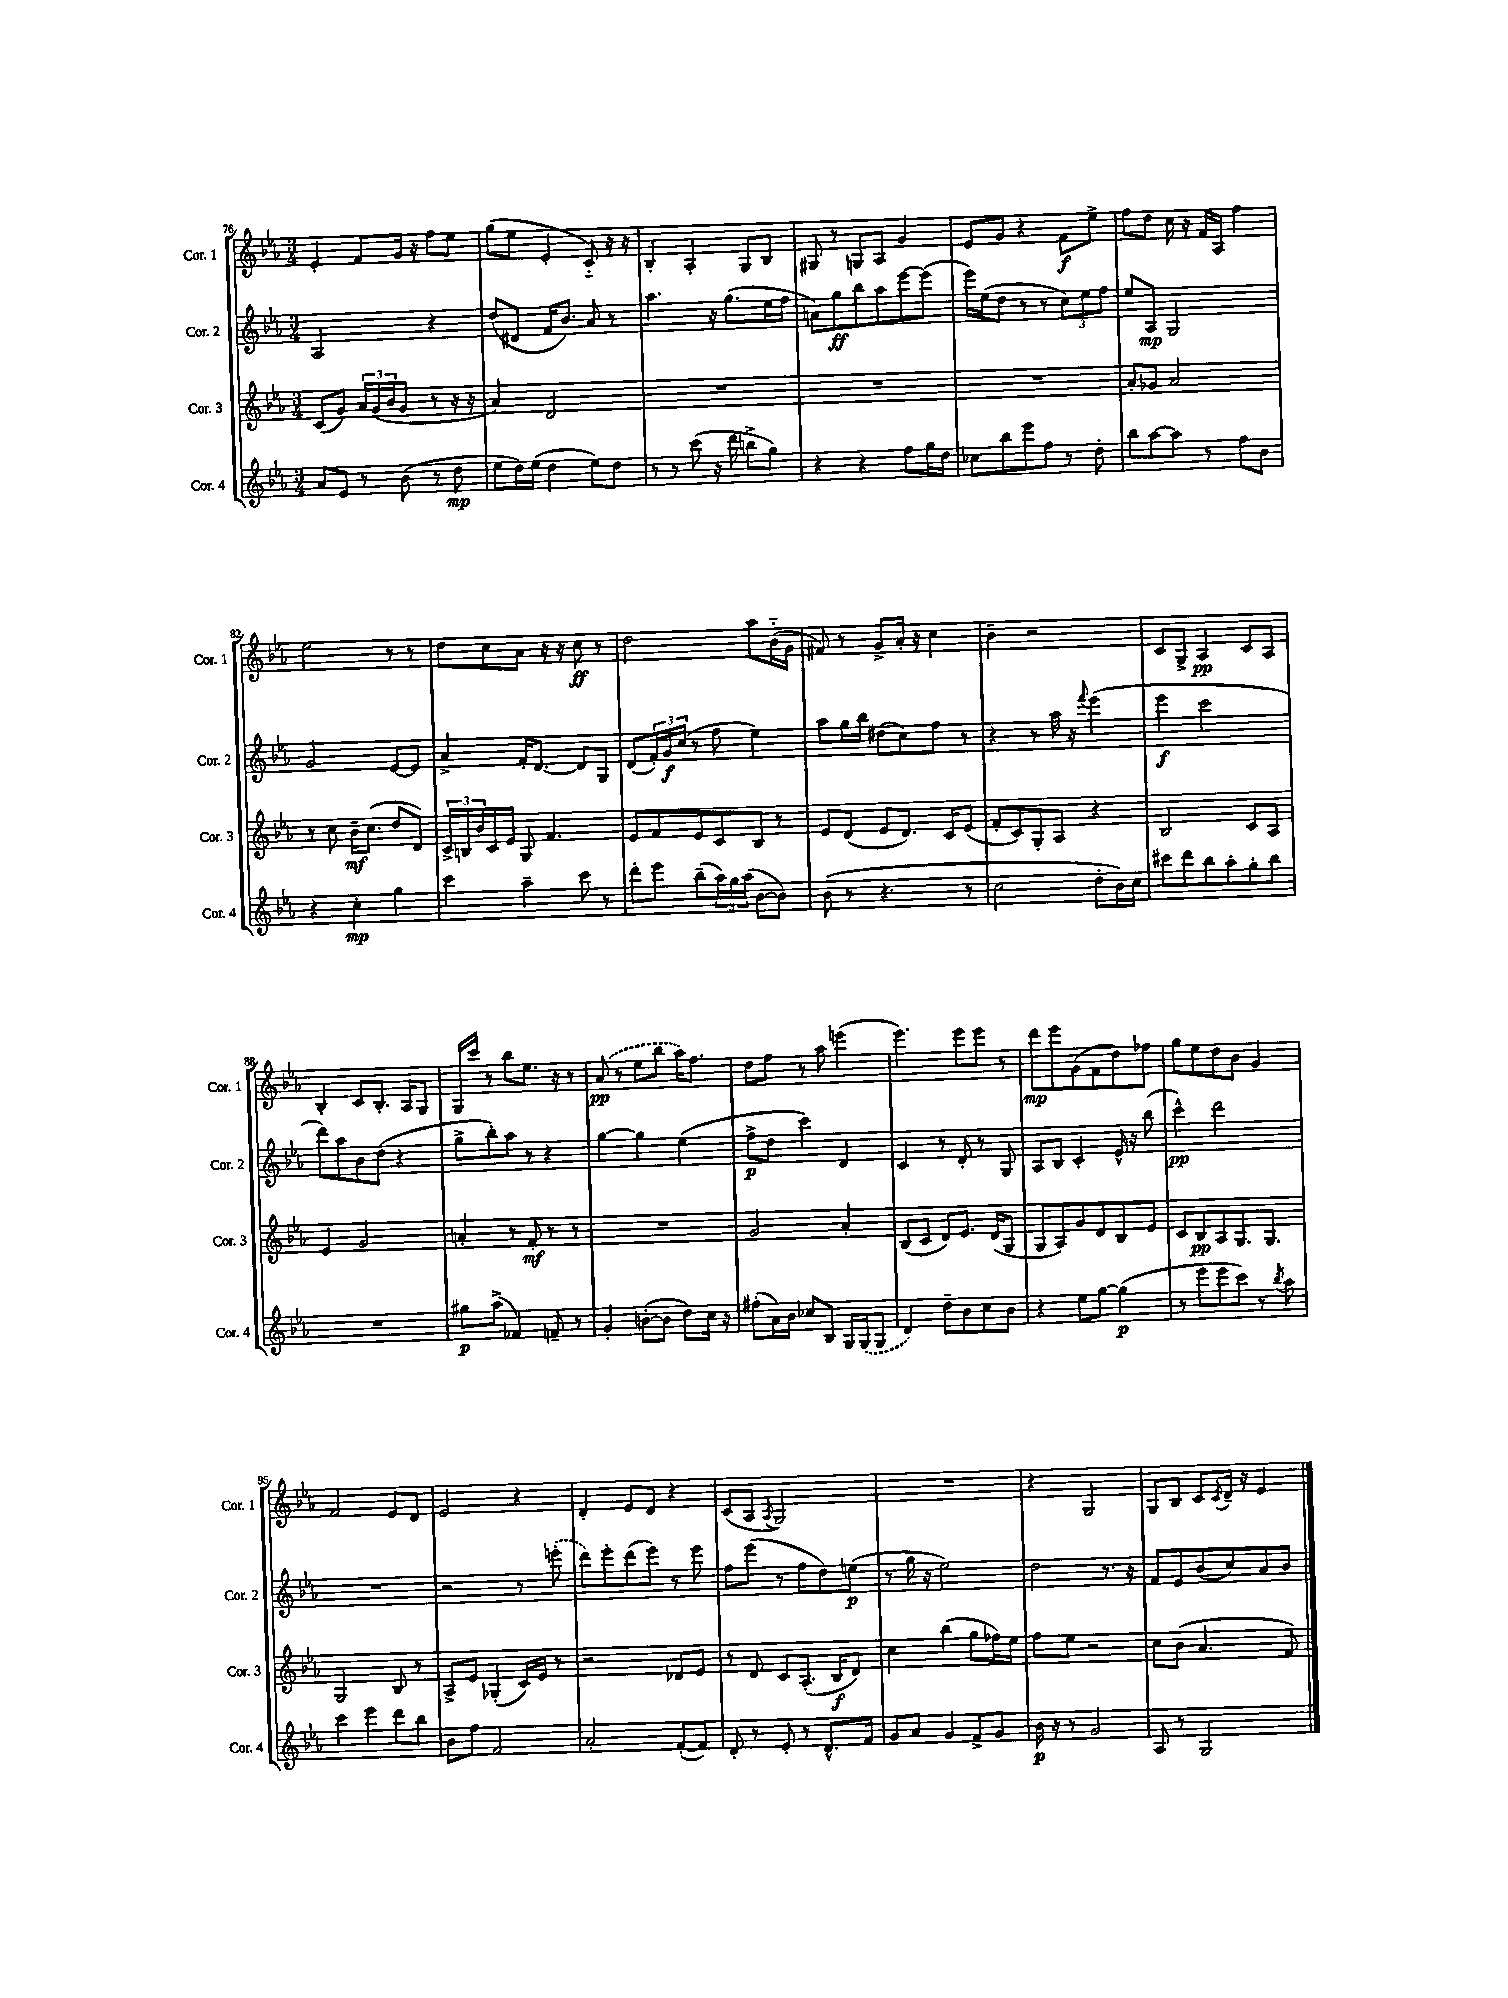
<<
\new StaffGroup <<
\new Staff = "s0" \with { instrumentName = "Cor. 1" shortInstrumentName = "Cor. 1" } {
    \clef treble \key ees \major \numericTimeSignature \time 3/4
    ees'4-. f'8 g'16 r16 f''8 ees''8 |
    g''8( ees''8 ees'4-. c'8-_) r16 r16 |
    bes4-. aes4-. g8 bes8 |
    gis8 r8 g8 aes8 g'4 |
    ees'8 g'8 r4 f'8\f ees''8-> |
    f''8 d''8 c''16 r16 f'16 aes16 f''4 |
    ees''2 r8 r8 |
    d''8 c''8 aes'8 r16 r16 c''8\ff r8 |
    d''2 aes''8 bes'16-_( g'16 |
    fis'8) r8 g'8-> aes'16-. r16 c''4 |
    bes'4-- r2 |
    c'8 g8-> aes4\pp c'8 aes8 |
    bes4-. c'8 bes8.-. aes16 g8 |
    g16 c'''16 r8 bes''8 ees''8. r16 r8 |
    \once \slurDashed aes'8\pp( r8 ees''8 bes''8 aes''16) f''8. |
    d''8 f''8 r8 aes''8 e'''4( |
    ees'''4.) ees'''8 ees'''8 r8 |
    d'''8\mp ees'''8 g'8( f'8 d''8) fes''8 |
    g''8 ees''8 d''8 bes'8 g'4 |
    f'2 ees'8 d'8 |
    ees'2 r4 |
    d'4-. ees'8 d'8 r4 |
    c'8( aes8 \acciaccatura { aes8 } g2) |
    R2. |
    r4 g2 |
    g8 bes8 c'8 \acciaccatura { c'8 } d'16-- r16 ees'4 \bar "|." |
}
\new Staff = "s1" \with { instrumentName = "Cor. 2" shortInstrumentName = "Cor. 2" } {
    \clef treble \key ees \major \numericTimeSignature \time 3/4
    aes2 r4 |
    d''8( dis'8 f'16 bes'8.) aes'8 r8 |
    aes''4. r16 g''8.( ees''16 f''16 |
    a'8) g''8\ff bes''8 aes''8 ees'''8~ ees'''8( |
    ees'''16) ees''16( d''8 r8 r8 \tuplet 3/2 { c''8) ees''8 f''8 } |
    ees''8 aes8\mp g2 |
    g'2 ees'8~ ees'8 |
    aes'4-> f'16-. d'8.~ d'8 g8 |
    d'8( \tuplet 3/2 { f'16-.) g'16\f c''16( } r8 f''8 ees''4) |
    aes''8 g''16 bes''16 dis''8( c''8) f''8 r8 |
    r4 r8 aes''16 r16 \appoggiatura { f'''8 } ees'''4( |
    ees'''4\f c'''2 |
    d'''8) aes''8 bes'8 d''8( r4 |
    g''8-> bes''8-.) aes''8 r8 r4 |
    g''4~ g''4 ees''4( |
    f''8->\p d''8 c'''4) d'4 |
    c'4 r8 d'8-. r8 g8 |
    aes8 bes8 c'4-. ees'16-^ r16 bes''8( |
    c'''4-^\pp) d'''2 |
    R2. |
    r2 r8 \once \slurDashed e'''8-.( |
    d'''8) ees'''8-. d'''8( ees'''8) r8 ees'''8 |
    f''8 ees'''8( r8 f''8 d''8) e''8\p( |
    r8 g''16 r16 ees''2) |
    d''2 r8. r16 |
    f'8 ees'8 bes'8( c''8) aes'8 bes'8 \bar "|." |
}
\new Staff = "s2" \with { instrumentName = "Cor. 3" shortInstrumentName = "Cor. 3" } {
    \clef treble \key ees \major \numericTimeSignature \time 3/4
    c'8( g'8) \tuplet 3/2 { aes'16 g'16( bes'16 } g'8 r8 r16 r16 |
    aes'4) d'2 |
    R2. |
    R2. |
    R2. |
    aes'8-. ges'8 aes'2 |
    r8 c''8 bes'16--\mf c''8.( d''8 d'8) |
    \tuplet 3/2 { c'16-> b16 bes'16 } c'16 ees'16 g8 f'4. |
    ees'8 f'8 ees'8 c'8 bes8 r8 |
    ees'8 d'8( ees'8 d'8.) c'16 ees'8( |
    f'8-. c'8) g8-. aes8 r4 |
    bes2 c'8 aes8 |
    ees'4 g'2 |
    a'4-. r8 f'8-.\mf r8 r8 |
    R2. |
    g'2 aes'4-. |
    bes8( c'8 d'8) ees'8. d'16( g8 |
    g8 aes8) g'8 d'8 bes8 ees'8 |
    c'8 bes8\pp aes8 g8. g8. |
    g2 bes8 r8 |
    aes8-> ees'8 ges4-.( c'16) ees'16 r8 |
    r2 des'8 ees'8 |
    r8 d'8 c'8 aes8.-.( bes16\f d'8) |
    c''4 bes''4( g''8 fes''16) ees''16 |
    f''8 ees''8 r2 |
    c''8 bes'8( aes'4. f'8) \bar "|." |
}
\new Staff = "s3" \with { instrumentName = "Cor. 4" shortInstrumentName = "Cor. 4" } {
    \clef treble \key ees \major \numericTimeSignature \time 3/4
    aes'8 ees'8 r8 bes'8( r8 d''8\mp |
    ees''8 d''16) ees''16( d''4 ees''8) d''8 |
    r8 r8 c'''8( r16 d'''16 b''8-> g''8) |
    r4 r4 f''8 g''16 d''16 |
    ces''8 bes''8 ees'''8 f''8 r8 d''8-. |
    bes''8 aes''8~ aes''8 r8 f''8 bes'8 |
    r4 c''4-.\mp g''4 |
    c'''4 aes''4-- c'''8 r8 |
    d'''8-. ees'''8 bes''8--( \tuplet 3/2 { aes''16) g''16 aes''16( } bes'8~ bes'8) |
    bes'8( r8 r4. r8 |
    c''2 d''8-. bes'16) c''16 |
    cis'''8 d'''8 bes''8 aes''8-. g''8-. bes''8 |
    R2. |
    gis''8\p aes''8->( fes'4) f'8-- r8 |
    g'4-. b'8~-.( b'8 d''8) c''16 r16 |
    fis''8-.( aes'16) bes'16 ces''8 bes8 g16 \once \slurDashed g16( g8 |
    d'4) d''8-- bes'8 c''8 bes'8 |
    r4 ees''8 g''8~ g''4\p( |
    r8 ees'''8 ees'''8 c'''8) r8 \acciaccatura { bes''8 } aes''8 |
    c'''4 ees'''4 d'''8 bes''8 |
    bes'8 f''8 f'2 |
    aes'2-. f'8~-.( f'8) |
    d'8-. r8 ees'8-. r8 d'8.-^ f'16 |
    g'8 aes'8 g'4 f'8-> g'8 |
    bes'16\p r16 r8 g'2 |
    aes8 r8 g2 \bar "|." |
}
>>
>>
\layout { \context { \Score currentBarNumber = #76 } }
